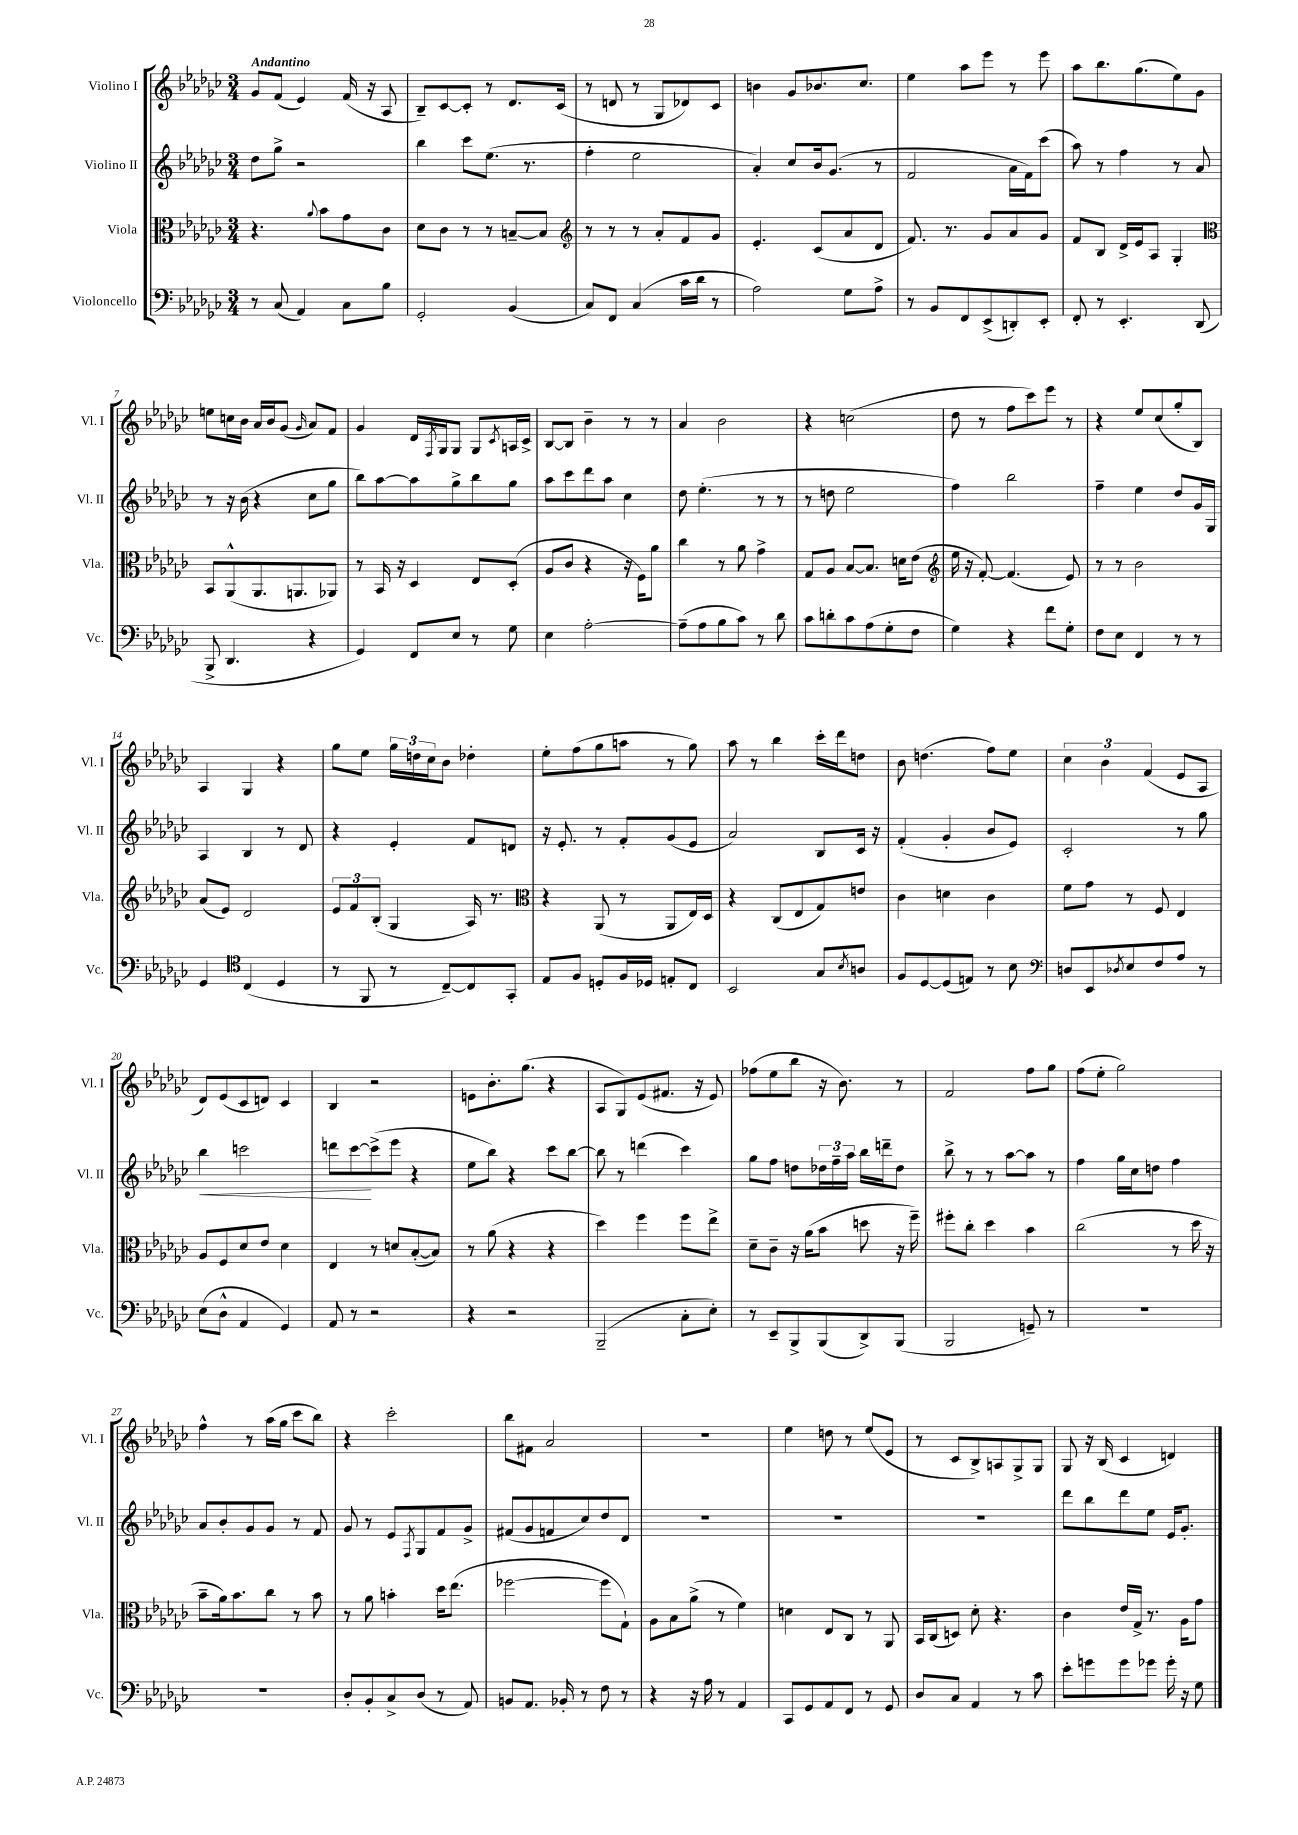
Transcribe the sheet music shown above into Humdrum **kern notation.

**kern	**kern	**kern	**dynam	**kern
*part4	*part3	*part2	*part2	*part1
*staff4	*staff3	*staff2	*staff2	*staff1
*I"Violoncello	*I"Viola	*I"Violino II	*	*I"Violino I
*I'Vc.	*I'Vla.	*I'Vl. II	*	*I'Vl. I
*clefF4	*clefC3	*clefG2	*	*clefG2
*k[b-e-a-d-g-c-]	*k[b-e-a-d-g-c-]	*k[b-e-a-d-g-c-]	*	*k[b-e-a-d-g-c-]
*M3/4	*M3/4	*M3/4	*	*M3/4
=1	=1	=1	=1	=1
!	!	!	!	!LO:TX:a:B:t=Andantino
8r	4.r	8dd-\L	.	8g-/L
(8C-/	.	8gg-^\J	.	(8f/J
4AA-/)	.	2r	.	4e-/)
.	8qqa-/	.	.	.
.	8b-\L	.	.	.
8C-\L	8g-\	.	.	(16f/
.	.	.	.	16r
8B-\J	8c-\J	.	.	8A-/
=2	=2	=2	=2	=2
2GG-'/	8d-\L	4bb-\	.	8B-~/L)
.	8c-\J	.	.	[8c-/
.	8r	8ccc-\L	.	8c-'/J]
.	8r	(8.ee-\J	.	8r
(4BB-/	[8Bn~/L	.	.	8.d-/L
.	.	8.r	.	.
.	8B/J]	.	.	.
.	.	.	.	(16c-/Jk
=3	=3	=3	=3	=3
*	*clefG2	*	*	*
8C-/L)	8r	4ff'\	.	8r
8FF/J	8r	.	.	8dn/
(4C-/	8r	2ee-\	.	8r
.	8a-'/L	.	.	8G-/L
16c-\LL	8f/	.	.	8d-X/)
16d-\JJ	.	.	.	.
8r	8g-/J	.	.	8c-/J
=4	=4	=4	=4	=4
2A-\)	4.e-'/	4a-'/)	.	4bn\
.	.	8cc-/L	.	8g-/L
.	(8c-/L	16b-/k	.	8.b-X/
.	.	(8.g-/J	.	.
8G-\L	8a-/	.	.	.
.	.	.	.	8.cc-/J
8A-^\J	8d-/J	8r	.	.
=5	=5	=5	=5	=5
8r	8.f/)	2f/	.	4ee-\
8BB-/L	.	.	.	.
.	8.r	.	.	.
8FF/	.	.	.	8aa-\L
(8EE-^/	8g-/L	.	.	8eee-\J
8DDn'/)	8a-/	16a-\LL	.	8r
.	.	16f\J)	.	.
8EE-'/J	8g-/J	(8ccc-\J	.	8eee-\
=6	=6	=6	=6	=6
8FF'/	8f/L	8aa-\)	.	8aa-\L
8r	8B-/J	8r	.	8.bb-\
4.EE-'/	16d-^/LL	4ff\	.	.
.	16e-/J	.	.	(8.gg-\
.	8A-/J	.	.	.
.	4G-'/	8r	.	8ee-\)
(8DD-/	.	8a-/	.	8g-\J
!!LO:LB:g=z
=7	=7	=7	=7	=7
*	*clefC3	*	*	*
8BBB-^/	8BB-/L	8r	.	8een\L
4.DD-/	(8AA-^^/	16r	.	16ccn\L
.	.	(16b-\	.	16b-\JJ
.	8.AA-/	4r	.	16a-/LL
.	.	.	.	16b-/J
.	.	.	.	(8g-/J
.	8.AAn/	.	.	.
.	.	.	.	16qqg-/
4r	.	8cc-\L	.	8a-/L)
.	8AA-X/J)	8gg-\J	.	8f/J
=8	=8	=8	=8	=8
4GG-/)	8r	8bb-\L)	.	4g-/
.	16BB-/	[8aa-\	.	.
.	16r	.	.	.
8FF/L	4D-/	8aa-\]	.	16d-/LL
.	.	.	.	8qF/
.	.	.	.	16G-/J
8E-/J	.	8gg-^\	.	8G-/J
8r	8E-/L	8bb-\	.	8G-/L
.	.	.	.	8qc-/
8G-\	(8D-'/J	8gg-\J	.	16An/L
.	.	.	.	16c-^/JJ
=9	=9	=9	=9	=9
4E-\	8A-/L	8aa-\L	.	[8B-/L
.	8c-/J	8ccc-\	.	8B-/J]
[2A-'\	4r	8ddd-\	.	4b-~\
.	.	8aa-\J	.	.
.	16r	4cc-\	.	8r
.	16F\KL)	.	.	.
.	8a-\J	.	.	8r
=10	=10	=10	=10	=10
(8A-~\L]	4cc-\	8dd-\	.	4a-/
8A-\	.	(4.ee-'\	.	.
8B-\	8r	.	.	2b-\
8c-\J)	8a-\	.	.	.
8r	4g-^\	8r	.	.
8d-\	.	8r	.	.
=11	=11	=11	=11	=11
8c-\L	8G-/L	8r	.	4r
8dn'\	8A-/J	8ddn\	.	.
8c-\	[8B-/L	2ee-\	.	(2ccn\
(8A-\	8.B-/J]	.	.	.
8G-'\	.	.	.	.
.	16dn\KL	.	.	.
8F\J	(8e-\J	.	.	.
=12	=12	=12	=12	=12
*	*clefG2	*	*	*
4G-\)	16ee-\	4ff\)	.	8dd-\
.	16r	.	.	.
.	[8f'/)	.	.	8r
4r	(4.f/]	2bb-\	.	8ff\L
.	.	.	.	8ccc-\)
8f\L	.	.	.	8eee-\J
8G-'\J	8e-/)	.	.	8r
=13	=13	=13	=13	=13
8F\L	8r	4ff~\	.	4r
8E-\J	8r	.	.	.
4FF/	2b-\	4ee-\	.	8ee-/L
.	.	.	.	(8cc-/
8r	.	8dd-/L	.	8gg-'/
8r	.	16g-/L	.	8B-/J)
.	.	16G-/JJ	.	.
!!LO:LB:g=z
=14	=14	=14	=14	=14
4GG-/	(8a-/L	4A-/	.	4A-/
.	8e-/J)	.	.	.
*clefC4	*	*	*	*
(4C-/	2d-/	4B-/	.	4G-/
4D-/	.	8r	.	4r
.	.	8d-/	.	.
=15	=15	=15	=15	=15
8r	12e-/L	4r	.	8gg-\L
.	12f/	.	.	.
8FF/	.	.	.	8ee-\J
.	(12B-'/J	.	.	.
8r	4G-/	4e-'/	.	24gg-\LL
.	.	.	.	24ddn\
.	.	.	.	24cc-\J
[8C-~/L)	.	.	.	8b-\J
8C-/]	16A-/)	8f/L	.	4dd-X'\
.	8.r	.	.	.
8GG-'/J	.	8dn/J	.	.
=16	=16	=16	=16	=16
*	*clefC3	*	*	*
8E-/L	4r	16r	.	8ee-'\L
.	.	8.e-'/	.	.
8F/J	.	.	.	(8ff\
8Dn'/L	(8AA-/	8r	.	8gg-\
16F/L	8r	8f'/L	.	8aan\J
16D-X/JJ	.	.	.	.
8En'/L	8AA-/L	(8g-/	.	8r
8C-/J	16E-/L)	8e-/J	.	8gg-\)
.	16D-/JJ	.	.	.
=17	=17	=17	=17	=17
2BB-/	4r	2a-/)	.	8aa-\
.	.	.	.	8r
.	(8C-/L	.	.	4bb-\
.	8E-/	.	.	.
8G-/L	8G-/)	8B-/L	.	16ccc-'\LL
.	.	.	.	16ddd-\J
8qB-/	.	.	.	.
8An/J	8en/J	16c-/Jk	.	8ddn\J
.	.	16r	.	.
=18	=18	=18	=18	=18
8F/L	4c-\	(4f'/	.	8b-\
[8D-/	.	.	.	(4.ddn\
(8D-/]	4dn\	4g-'/	.	.
8En/J)	.	.	.	.
8r	4c-\	8b-/L	.	8ff\L)
8B-\	.	8e-/J)	.	8ee-\J
=19	=19	=19	=19	=19
*clefF4	*	*	*	*
8Dn/L	8f\L	2c-'/	.	6cc-\
8EE-/	8g-\J	.	.	.
.	.	.	.	6b-\
8qD-X/	.	.	.	.
8E-/	8r	.	.	.
.	.	.	.	(6f/
8F/	8F/	.	.	.
8A-/J	4E-/	8r	.	8e-/L
8r	.	8gg-\	.	8A-/J
!!LO:LB:g=z
=20	=20	=20	=20	=20
!	!	!	!LO:HP:b	!
(8E-\L	8A-/L	4bb-\	<	8d-/L)
8D-^^\J	8F/	.	.	(8e-/
4AA-/	8d-/	2cccn\	.	8c-/
.	8e-/J	.	.	8dn/J)
4GG-/)	4d-\	.	.	4c-/
=21	=21	=21	=21	=21
8AA-/	4E-/	8dddn\L	.	4B-/
8r	.	[8ccc-\	.	.
2r	8r	(8ccc-^\]	[	2r
.	8dn/L	8eee-\J	.	.
.	([8B-'/	4r	.	.
.	8B-/J])	.	.	.
=22	=22	=22	=22	=22
4r	8r	8ee-\L	.	8en\L
.	(8a-\	8bb-\J)	.	8.b-'\
2r	4r	4r	.	.
.	.	.	.	(8.gg-\J
.	4r	8ccc-\L	.	4r
.	.	[8bb-\J	.	.
=23	=23	=23	=23	=23
(2BBB-~/	4dd-\)	8bb-\]	.	8A-/L
.	.	8r	.	8G-/)
.	4ff\	(4dddn\	.	(8e-/
.	.	.	.	8.f#X/J
8C-'\L	8ff\L	4ccc-\)	.	.
.	.	.	.	16r
8E-'\J)	8ee-^\J	.	.	8e-/)
=24	=24	=24	=24	=24
8r	8d-~\L	8gg-\L	.	(8ff-X\L
8EE-~/L	8c-~\J	8ff\J	.	8ee-\
8BBB-^/	16r	8ddn\L	.	8bb-\J
.	(16a-\KL	.	.	.
(8BBB-/	8b-\J	24dd-X\L	.	16r
.	.	24ff~\	.	.
.	.	.	.	8.b-\)
.	.	24aa-\JJ	.	.
8DD-^/)	8ddn\	16bb-\LL	.	.
.	.	16dddn~\J	.	.
(8BBB-/J	16r	8dd-\J	.	8r
.	16ff~\)	.	.	.
=25	=25	=25	=25	=25
2BBB-/	8ff#X'\L	8bb-^\	.	2f/
.	8cc-'\J	8r	.	.
.	4dd-\	8r	.	.
.	.	[8aa-\L	.	.
8GGn~/)	4b-\	8aa-\J]	.	8ff\L
8r	.	8r	.	8gg-\J
=26	=26	=26	=26	=26
2.r	(2cc-\	4ff\	.	(8ff\L
.	.	.	.	8ee-'\J
.	.	16gg-\LL	.	2gg-\)
.	.	16cc-\J	.	.
.	.	8ddn\J	.	.
.	8r	4ff\	.	.
.	16dd-\	.	.	.
.	16r	.	.	.
!!LO:LB:g=z
=27	=27	=27	=27	=27
2.r	8b-~\L	8a-/L	.	4ff^^\
.	16a-\k)	8b-'/	.	.
.	8.b-\	.	.	.
.	.	8g-/	.	8r
.	8cc-\J	8g-/J	.	(16aa-\LL
.	.	.	.	16gg-\JJ
.	8r	8r	.	8ccc-\L
.	8b-\	8f/	.	8bb-\J)
=28	=28	=28	=28	=28
8D-'/L	8r	8g-/	.	4r
8BB-'/	8a-\	8r	.	.
8C-^/	4bn'\	8e-/L	.	2ccc-'\
.	.	8qF/	.	.
(8D-/J	.	8G-/	.	.
8r	16dd-\KL	8f/	.	.
.	(8.ee-\J	.	.	.
8AA-/)	.	8g-^/J	.	.
=29	=29	=29	=29	=29
8BBn/L	[2ff-X\	(8f#X/L	.	8bb-\L
8.AA-/J	.	8g-/	.	8f#X\J
.	.	8fn/	.	2a-/
16BB-X'/	.	.	.	.
8r	.	8cc-/)	.	.
8F\	8ff-\L]	8dd-/	.	.
8r	8G-`\J)	8d-/J	.	.
=30	=30	=30	=30	=30
4r	8A-\L	2.r	.	2.r
.	8B-\	.	.	.
16r	(8a-^\J	.	.	.
16A-\	.	.	.	.
8r	8r	.	.	.
4AA-/	4f\)	.	.	.
=31	=31	=31	=31	=31
8CC-/L	4dn\	2.r	.	4ee-\
8GG-/	.	.	.	.
8AA-/	8E-/L	.	.	8ddn\
8FF/J	8C-/J	.	.	8r
8r	8r	.	.	(8ee-/L
8GG-/	8AA-/	.	.	8e-/J
=32	=32	=32	=32	=32
8D-/L	16BB-/LL	2.r	.	8r
.	(16C-/J	.	.	.
8C-/J	8Dn/J)	.	.	8c-/L
4AA-/	8d-'\	.	.	8B-^/)
.	4.r	.	.	8An/
8r	.	.	.	8G-^/
8c-\	.	.	.	8G-/J
=33	=33	=33	=33	=33
8e-'\L	4c-\	8ddd-\L	.	8G-/
8gn\	.	8bb-\	.	16r
.	.	.	.	(16B-/
8g\	16e-/LL	8ddd-\	.	4c-/
.	16G-^/JJ	.	.	.
8g-X\J	8.r	8ee-\J	.	.
16g-'\	.	16e-/KL	.	4dn/)
16r	16A-\KL	8.g-'/J	.	.
8G-\	8g-\J	.	.	.
==	==	==	==	==
*-	*-	*-	*-	*-
